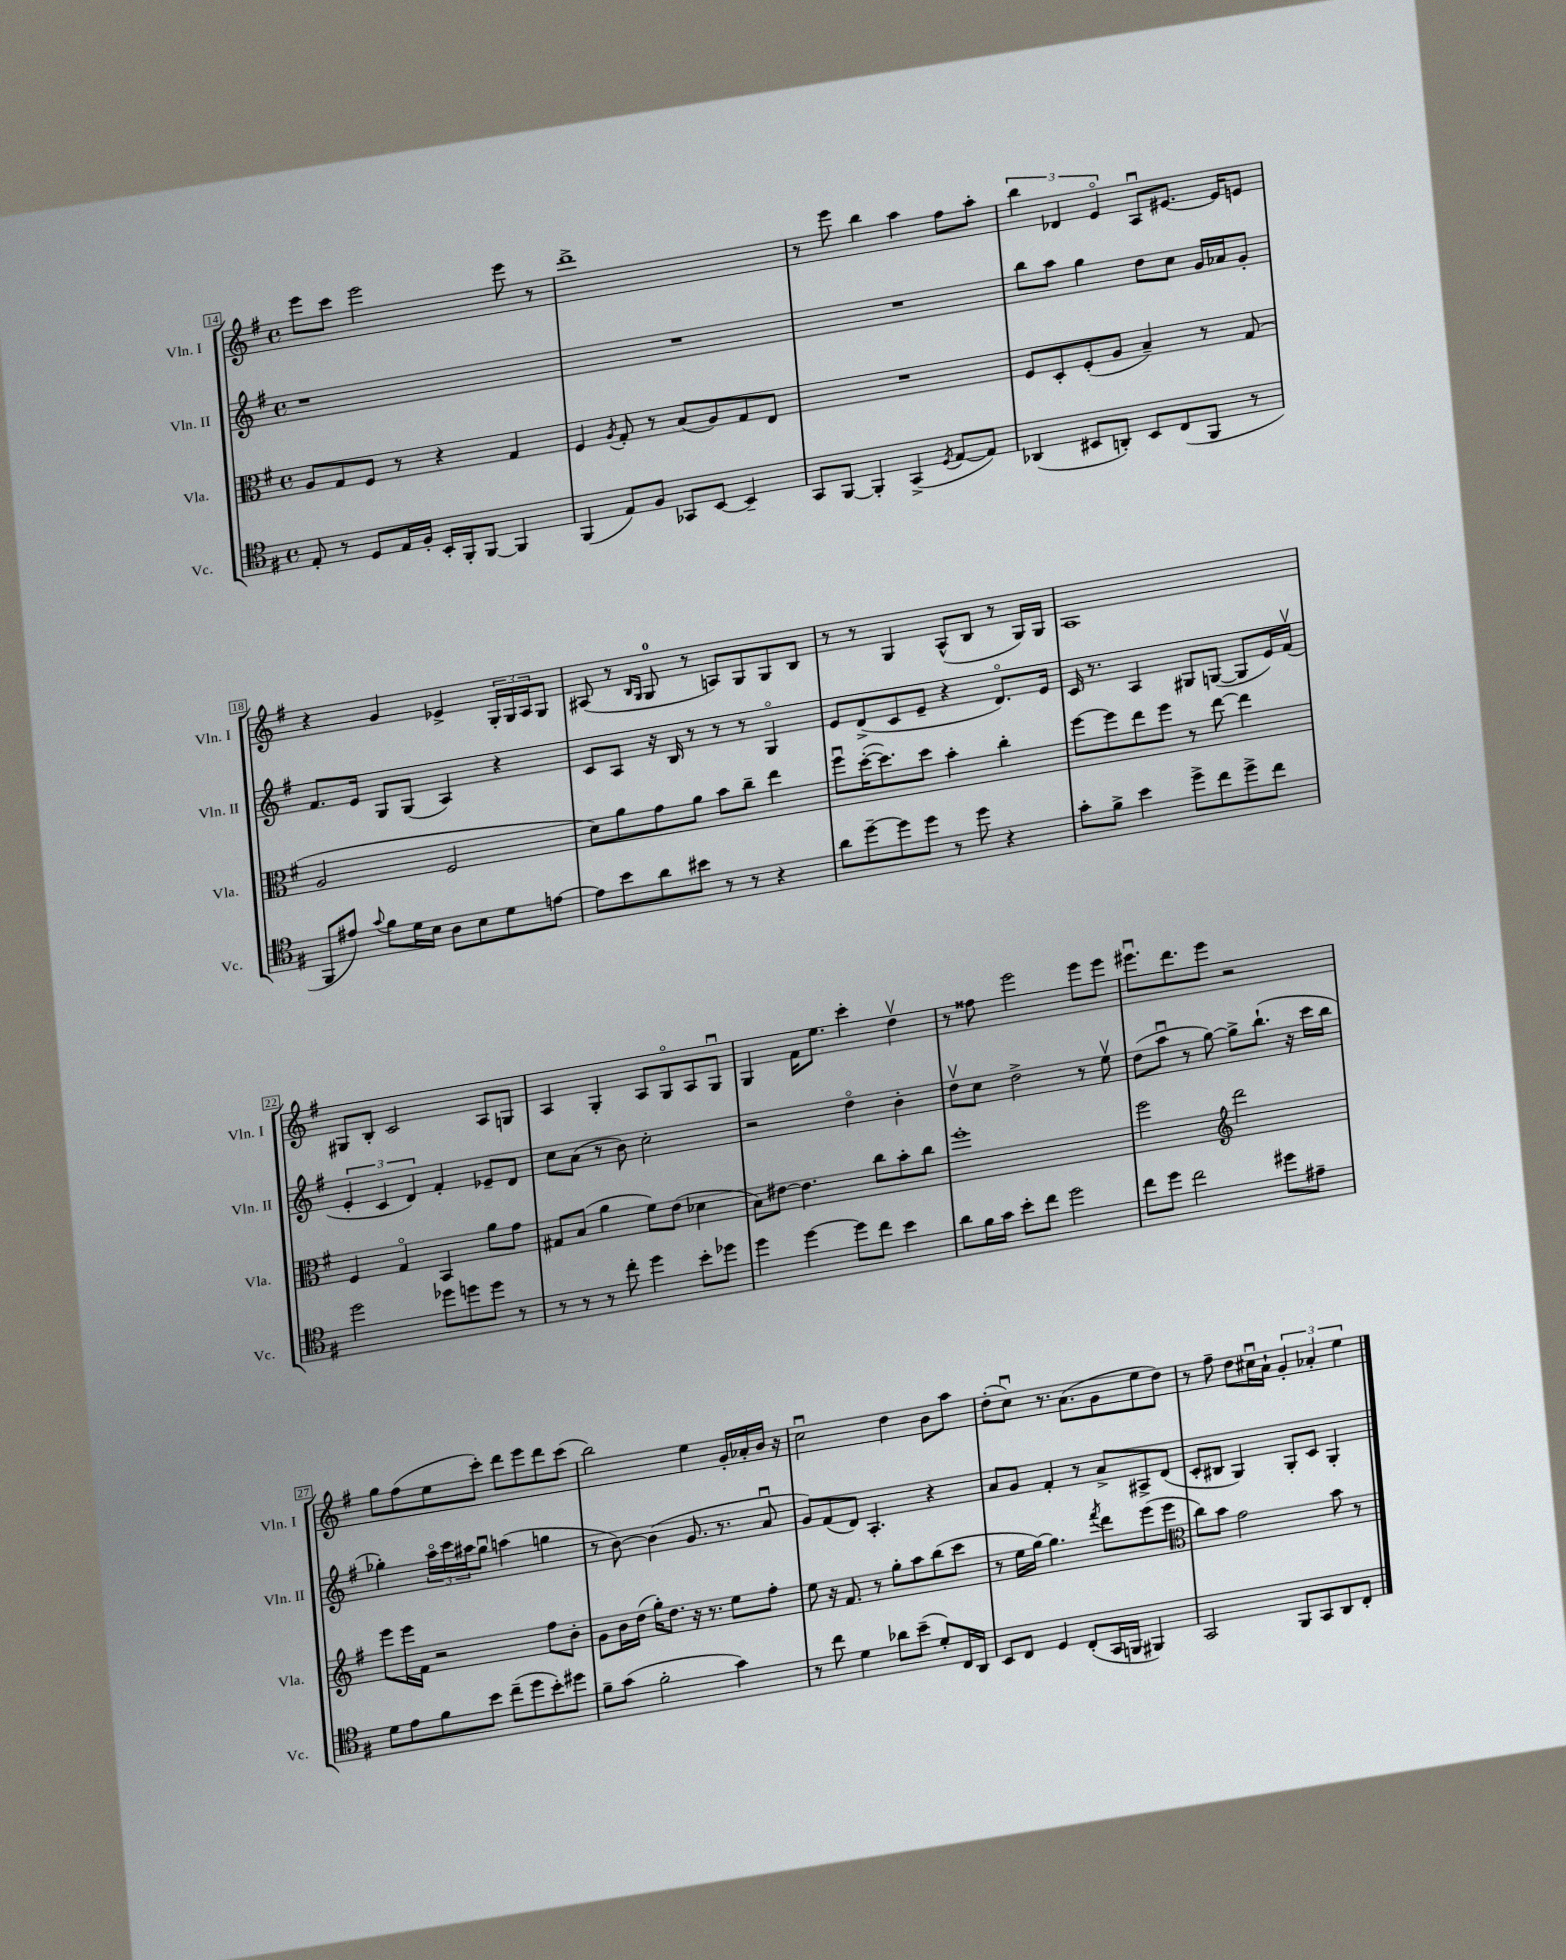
<<
\new StaffGroup <<
\new Staff = "s0" \with { instrumentName = "Vln. I" shortInstrumentName = "Vln. I" } {
    \clef treble \key g \major \defaultTimeSignature \time 4/4
    e'''8 c'''8 e'''2 e'''8 r8 |
    d'''1-> |
    r8 e'''8 b''4 a''4 fis''8 a''8-. |
    \tuplet 3/2 { b''4 des'4 e'4\flageolet } a8\downbow eis'8.~ eis'16 e'8 |
    r4 g'4 ees'4-> \tuplet 3/2 { g16-. g16 a16 } g8 |
    ais8( r8 \grace { b16 g16 } g8-0 r8 a8) g8 g8 b8 |
    r8 r8 g4 a8-^( b8 r8 g16) g16 |
    a1 |
    gis8 b8-. c'2 a8 g8 |
    a4 g4-. a8 g8\flageolet a8 g8\downbow |
    g4 fis'16 e''8. c'''4-. d''4\upbow |
    r8 fisis''8 e'''2 e'''8 e'''8 |
    eis'''8.\downbow d'''8. eis'''8 r2 |
    g''8 fis''8( e''8 c'''8-.) d'''8 e'''8 d'''8 c'''8( |
    b''2) e''4 g'16-. aes'16-. b'16 r16 |
    c''2\downbow d''4 b'8 a''8 |
    d''8-.( c''8\downbow) r8. a'8.( g'8 e''8 d''8) |
    r8 fis''8-- d''8 cis''16\downbow a'16-! \tuplet 3/2 { g'4-. aes'4-. e''4 } \bar "|." |
}
\new Staff = "s1" \with { instrumentName = "Vln. II" shortInstrumentName = "Vln. II" } {
    \clef treble \key g \major \defaultTimeSignature \time 4/4
    r1 |
    R1 |
    R1 |
    b''8 a''8 g''4 d''8 c''8 g'16 aes'16 g'8-. |
    fis'8. e'16 g8 g8( a4) r4 |
    c'8 a8 r16 b16 r8 r8 r8 g4\flageolet |
    e'8 d'8->( c'8 e'8-- r4 d'8.\flageolet) e'16 |
    c'16 r8. a4 gis8 g8~( g8 e'16) fis'16\upbow( |
    \tuplet 3/2 { e'4-. c'4 d'4) } fis'4-. ees'8-- d'8 |
    c''8 a'8( r8 b'8) c''2-. |
    r2 d''4\flageolet b'4-. |
    d''8\upbow c''8 d''2-> r8 e''8\upbow |
    d''8( a''8\downbow r8 g''8~) g''8-> b''8.-!( r16 c'''16 b''16 |
    ges''4-.) \tuplet 3/2 { a''16\flageolet c'''16 ais''16 } ges''8\downbow a''4( g''4 |
    r8 b'8~) b'4( g'8. r8. a'8\downbow |
    g'8) fis'8( d'8) a4.-. r4 |
    a'8 g'8 fis'4-. r8 a'8-> ais8-> d'8( |
    c'8-. bis8 g4) g8-. c'8 g4-. \bar "|." |
}
\new Staff = "s2" \with { instrumentName = "Vla." shortInstrumentName = "Vla." } {
    \clef alto \key g \major \defaultTimeSignature \time 4/4
    a8 g8 fis8 r8 r4 g4 |
    fis4 \acciaccatura { a8 } g8-. r8 b8( a8) g8 e8 |
    R1 |
    fis8 d8-. fis8-.( a8 b4--) r8 g8( |
    a2 fis2 |
    d'8) a'8 g'8 a'8 b'8 c''8-- e''4 |
    fis''8\downbow d''16~-.( d''8.) d''8 b'4-. c''4-. |
    fis''8~ fis''8 e''8 fis''8 r8 e''8~ e''4 |
    fis4 g4\flageolet b,4 a'8 g'8 |
    gis8 b8( a'4 fis'8) e'8( des'4 |
    b8) eis'8~ eis'4. c''8 b'8-. c''8 |
    fis''1-. |
    fis''2 \clef treble d'''2 |
    e'''8 e'''16 fis'16 r2 fis''8 b'8-. |
    g'8 b'16 d''16( g''16-.) d''8. r16 r8. e''8 fis''8-. |
    e''8 r16 fis'8. r8 g''8-. a''8 b''8( c'''8 |
    r8 e''16 g''16~) g''4. \acciaccatura { fis'''8 } d'''8 e'''8( e'''8 |
    \clef alto c''8) b'8 g'2 b'8 r8 \bar "|." |
}
\new Staff = "s3" \with { instrumentName = "Vc." shortInstrumentName = "Vc." } {
    \clef tenor \key g \major \defaultTimeSignature \time 4/4
    e8-. r8 d8 e16 fis16-. b,16-. fis,16-. fis,8~ fis,4 |
    fis,4( e8) fis8 ges,8 b,8~ b,4-- |
    g,8 fis,8~ fis,4-. g,4->( \acciaccatura { d8 } e8~ e8) |
    aes,4( bis,8 a,8-.) bis,8 c8( fis,8 r8 |
    fis,8 eis'8) \appoggiatura { g'8 } fis'8 d'16 b16 a8 b8 d'8 e'8~ |
    e'8 b'8 a'8 bis'8 r8 r8 r4 |
    a'8 d''8~-- d''8 d''8 r8 d''8 r4 |
    g'8-. fis'8-> b'4 d''8-> c''8 d''8-> c''8 |
    d''2 des''8 d''8 d''8 r8 |
    r8 r8 r8 c''8-. d''4 b'8-. des''8 |
    d''4 d''4~ d''8 c''8 b'4 |
    a'8 fis'16 g'16 b'8-. c''8 d''2 |
    c''8 d''8 c''2 dis''8 eis'8-- |
    d'8 e'8 fis'8 b'8 c''8--( d''8 b'8-.) dis''8 |
    fis'8-- g'8( fis'2-. g'4) |
    r8 c''8 d'4 aes'8 b'8--( d'8-.) c16 a,16 |
    b,8 c8 d4 c8-.( g,16 f,16 fis,4) |
    g,2 fis,8 g,8 a,8 c8-. \bar "|." |
}
>>
>>
\layout { \context { \Score currentBarNumber = #14 \override BarNumber.stencil = #(make-stencil-boxer 0.1 0.3 ly:text-interface::print) } }
